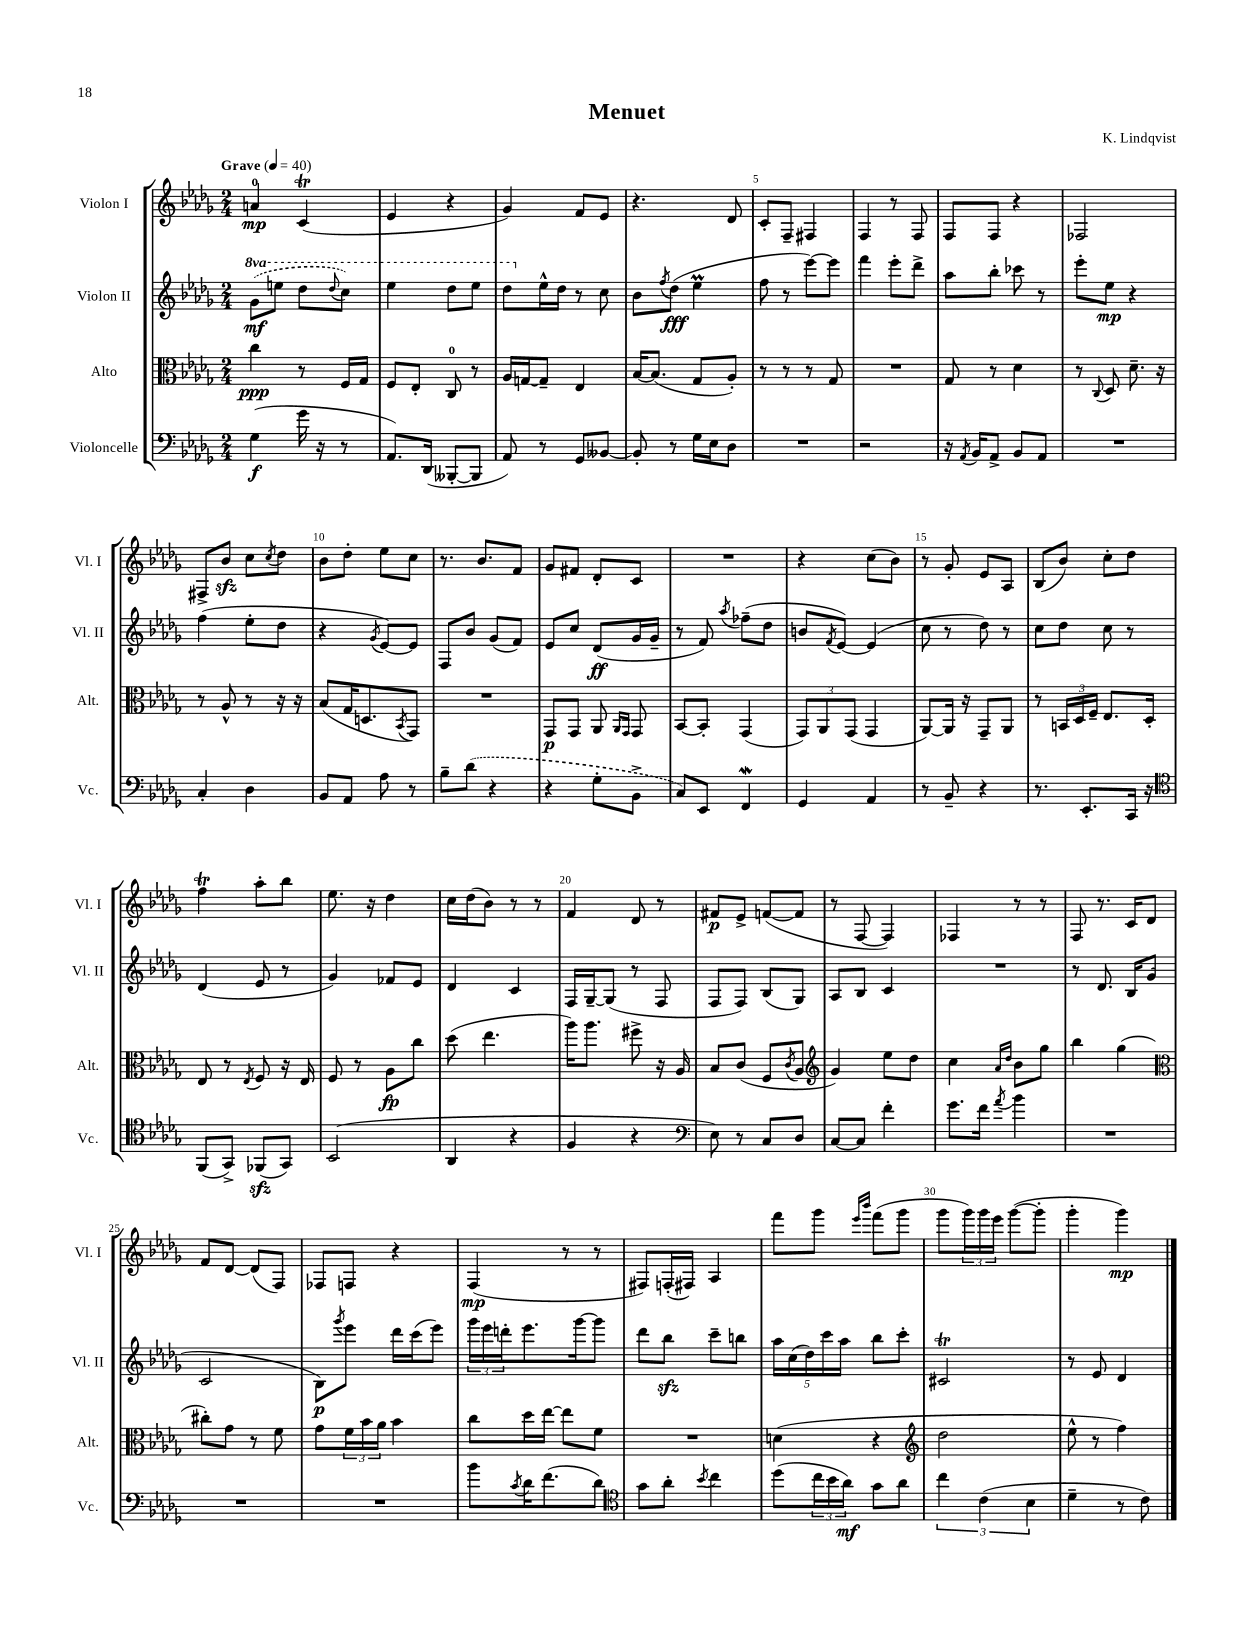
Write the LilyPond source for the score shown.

\header { title = "Menuet" composer = "K. Lindqvist" }
<<
\new StaffGroup <<
\new Staff = "s0" \with { instrumentName = "Violon I" shortInstrumentName = "Vl. I" } {
    \clef treble \key des \major \numericTimeSignature \time 2/4 \tempo "Grave" 4 = 40
    a'4-0\mp c'4\trill( |
    ees'4 r4 |
    ges'4) f'8 ees'8 |
    r4. des'8 |
    c'8-. f8-- fis4 |
    f4 r8 f8 |
    f8 f8 r4 |
    fes2 |
    fis8-> bes'8\sfz c''8 \acciaccatura { c''8 } des''8 |
    bes'8 des''8-. ees''8 c''8 |
    r8. bes'8. f'8 |
    ges'8 fis'8 des'8-. c'8 |
    R2 |
    r4 c''8( bes'8) |
    r8 ges'8-. ees'8 aes8 |
    bes8( bes'8) c''8-. des''8 |
    f''4\trill aes''8-. bes''8 |
    ees''8. r16 des''4 |
    c''16 des''16( bes'8) r8 r8 |
    f'4 des'8 r8 |
    fis'8\p ees'8-> f'8~( f'8 |
    r8 f8~ f4) |
    fes4 r8 r8 |
    f8 r8. c'16 des'8 |
    f'8 des'8~ des'8( f8) |
    fes8 f8 r4 |
    f4\mp( r8 r8 |
    fis8) f16-.( fis16) aes4 |
    f'''8 ges'''8 \grace { ees'''16 bes'''16 } f'''8( ges'''8 |
    ges'''8 \tuplet 3/2 { ges'''16) ges'''16 ees'''16 } ges'''8~( ges'''8-. |
    ges'''4-. ges'''4\mp) \bar "|." |
}
\new Staff = "s1" \with { instrumentName = "Violon II" shortInstrumentName = "Vl. II" } {
    \clef treble \key des \major \numericTimeSignature \time 2/4 \set Staff.ottavationMarkups = #ottavation-simple-ordinals
    \ottava #1 \once \slurDashed ges''8\mf( e'''8 des'''8 \appoggiatura { des'''8 } c'''8) |
    ees'''4 des'''8 ees'''8 |
    des'''8 \ottava #0 ees''16-^ des''16 r8 c''8 |
    bes'8 \acciaccatura { f''8 } des''8\fff( ees''4\prall |
    f''8 r8 ees'''8~) ees'''8 |
    f'''4 ees'''8-. des'''8-> |
    aes''8 bes''8-. ces'''8 r8 |
    ees'''8-. ees''8\mp r4 |
    f''4( ees''8-. des''8 |
    r4 \acciaccatura { ges'8 } ees'8~) ees'8 |
    f8 bes'8 ges'8( f'8) |
    ees'8 c''8 des'8\ff( ges'16 ges'16-- |
    r8 f'8) \acciaccatura { aes''8 } fes''8--( des''8 |
    b'8 \acciaccatura { f'8 } ees'8~) ees'4( |
    c''8 r8 des''8) r8 |
    c''8 des''8 c''8 r8 |
    des'4( ees'8 r8 |
    ges'4) fes'8 ees'8 |
    des'4 c'4 |
    f16 ges16~-- ges8( r8 f8 |
    f8 f8) bes8( ges8) |
    aes8 bes8 c'4 |
    R2 |
    r8 des'8. bes16 ges'8( |
    c'2 |
    bes8\p) \acciaccatura { ges'''8 } ees'''8 des'''16 c'''16( ees'''8) |
    \tuplet 3/2 { ges'''16 ees'''16 d'''16-. } ees'''8. ges'''16~ ges'''8 |
    des'''8 bes''8\sfz c'''8-- b''8 |
    \tuplet 5/4 { aes''16 c''16( des''16) c'''16 aes''16 } bes''8 c'''8-. |
    cis'2\trill |
    r8 ees'8 des'4 \bar "|." |
}
\new Staff = "s2" \with { instrumentName = "Alto" shortInstrumentName = "Alt." } {
    \clef alto \key des \major \numericTimeSignature \time 2/4
    c''4\ppp r8 f16 ges16 |
    f8 ees8-. c8-0 r8 |
    aes16 g16~ g8-- ees4 |
    bes16~ bes8.( ges8 aes8-.) |
    r8 r8 r8 ges8 |
    R2 |
    ges8 r8 des'4 |
    r8 \appoggiatura { c8 } des8 des'8.-- r16 |
    r8 aes8-^ r8 r16 r16 |
    bes8( ges16 d8. \acciaccatura { bes,8 } ges,8) |
    R2 |
    ges,8\p ges,8 aes,8 \grace { aes,16 ges,16 } ges,8 |
    bes,8~ bes,8-. ges,4( |
    \tuplet 3/2 { ges,8) aes,8 ges,8( } ges,4 |
    aes,8~) aes,16 r16 ges,8-- aes,8 |
    r8 \tuplet 3/2 { b,16 des16 f16-- } ees8. des16-. |
    ees8 r8 \acciaccatura { ees8 } f8 r16 ees16 |
    f8 r8 aes8\fp c''8 |
    des''8( ees''4. |
    aes''16) aes''8. fis''8-> r16 aes16 |
    bes8 c'8( f8 \acciaccatura { c'8 } aes8 |
    \clef treble ges'4) ees''8 des''8 |
    c''4 \grace { aes'16 des''16 } bes'8 ges''8 |
    bes''4 ges''4( |
    \clef alto cis''8-.) ges'8 r8 f'8 |
    ges'8 \tuplet 3/2 { f'16 bes'16 aes'16 } bes'4 |
    c''8 des''16 ees''16~ ees''8 f'8 |
    R2 |
    d'4( r4 |
    \clef treble des''2 |
    ees''8-^ r8 f''4) \bar "|." |
}
\new Staff = "s3" \with { instrumentName = "Violoncelle" shortInstrumentName = "Vc." } {
    \clef bass \key des \major \numericTimeSignature \time 2/4
    ges4\f( ges'16 r16 r8 |
    aes,8.) des,16( beses,,8~-. beses,,8 |
    aes,8) r8 ges,8 beses,8~ |
    beses,8-. r8 ges16 ees16 des8 |
    R2 |
    r2 |
    r16 \acciaccatura { aes,8 } bes,16 aes,8-> bes,8 aes,8 |
    R2 |
    c4-. des4 |
    bes,8 aes,8 aes8 r8 |
    bes8-- \once \slurDashed des'8( r4 |
    r4 ges8-. bes,8-> |
    c8) ees,8 f,4\mordent |
    ges,4 aes,4 |
    r8 bes,8-- r4 |
    r8. ees,8.-. c,16 r16 |
    \clef tenor f,8( ges,8->) fes,8\sfz( ges,8) |
    bes,2( |
    aes,4 r4 |
    f4 r4 |
    \clef bass ees8) r8 c8 des8 |
    c8~ c8 f'4-. |
    ges'8. f'16 \acciaccatura { aes'8 } bes'4 |
    R2 |
    R2 |
    R2 |
    bes'8 \acciaccatura { c'8 } des'16 f'8.( des'8) |
    \clef tenor ges'8 aes'8-. \acciaccatura { bes'8 } c''4 |
    des''8( \tuplet 3/2 { c''16 bes'16 aes'16\mf) } ges'8 aes'8 |
    \tuplet 3/2 { c''4 c'4( bes4 } |
    des'4-- r8 c'8) \bar "|." |
}
>>
>>
\layout { \context { \Score \override BarNumber.break-visibility = ##(#f #t #t) barNumberVisibility = #(every-nth-bar-number-visible 5) } }
